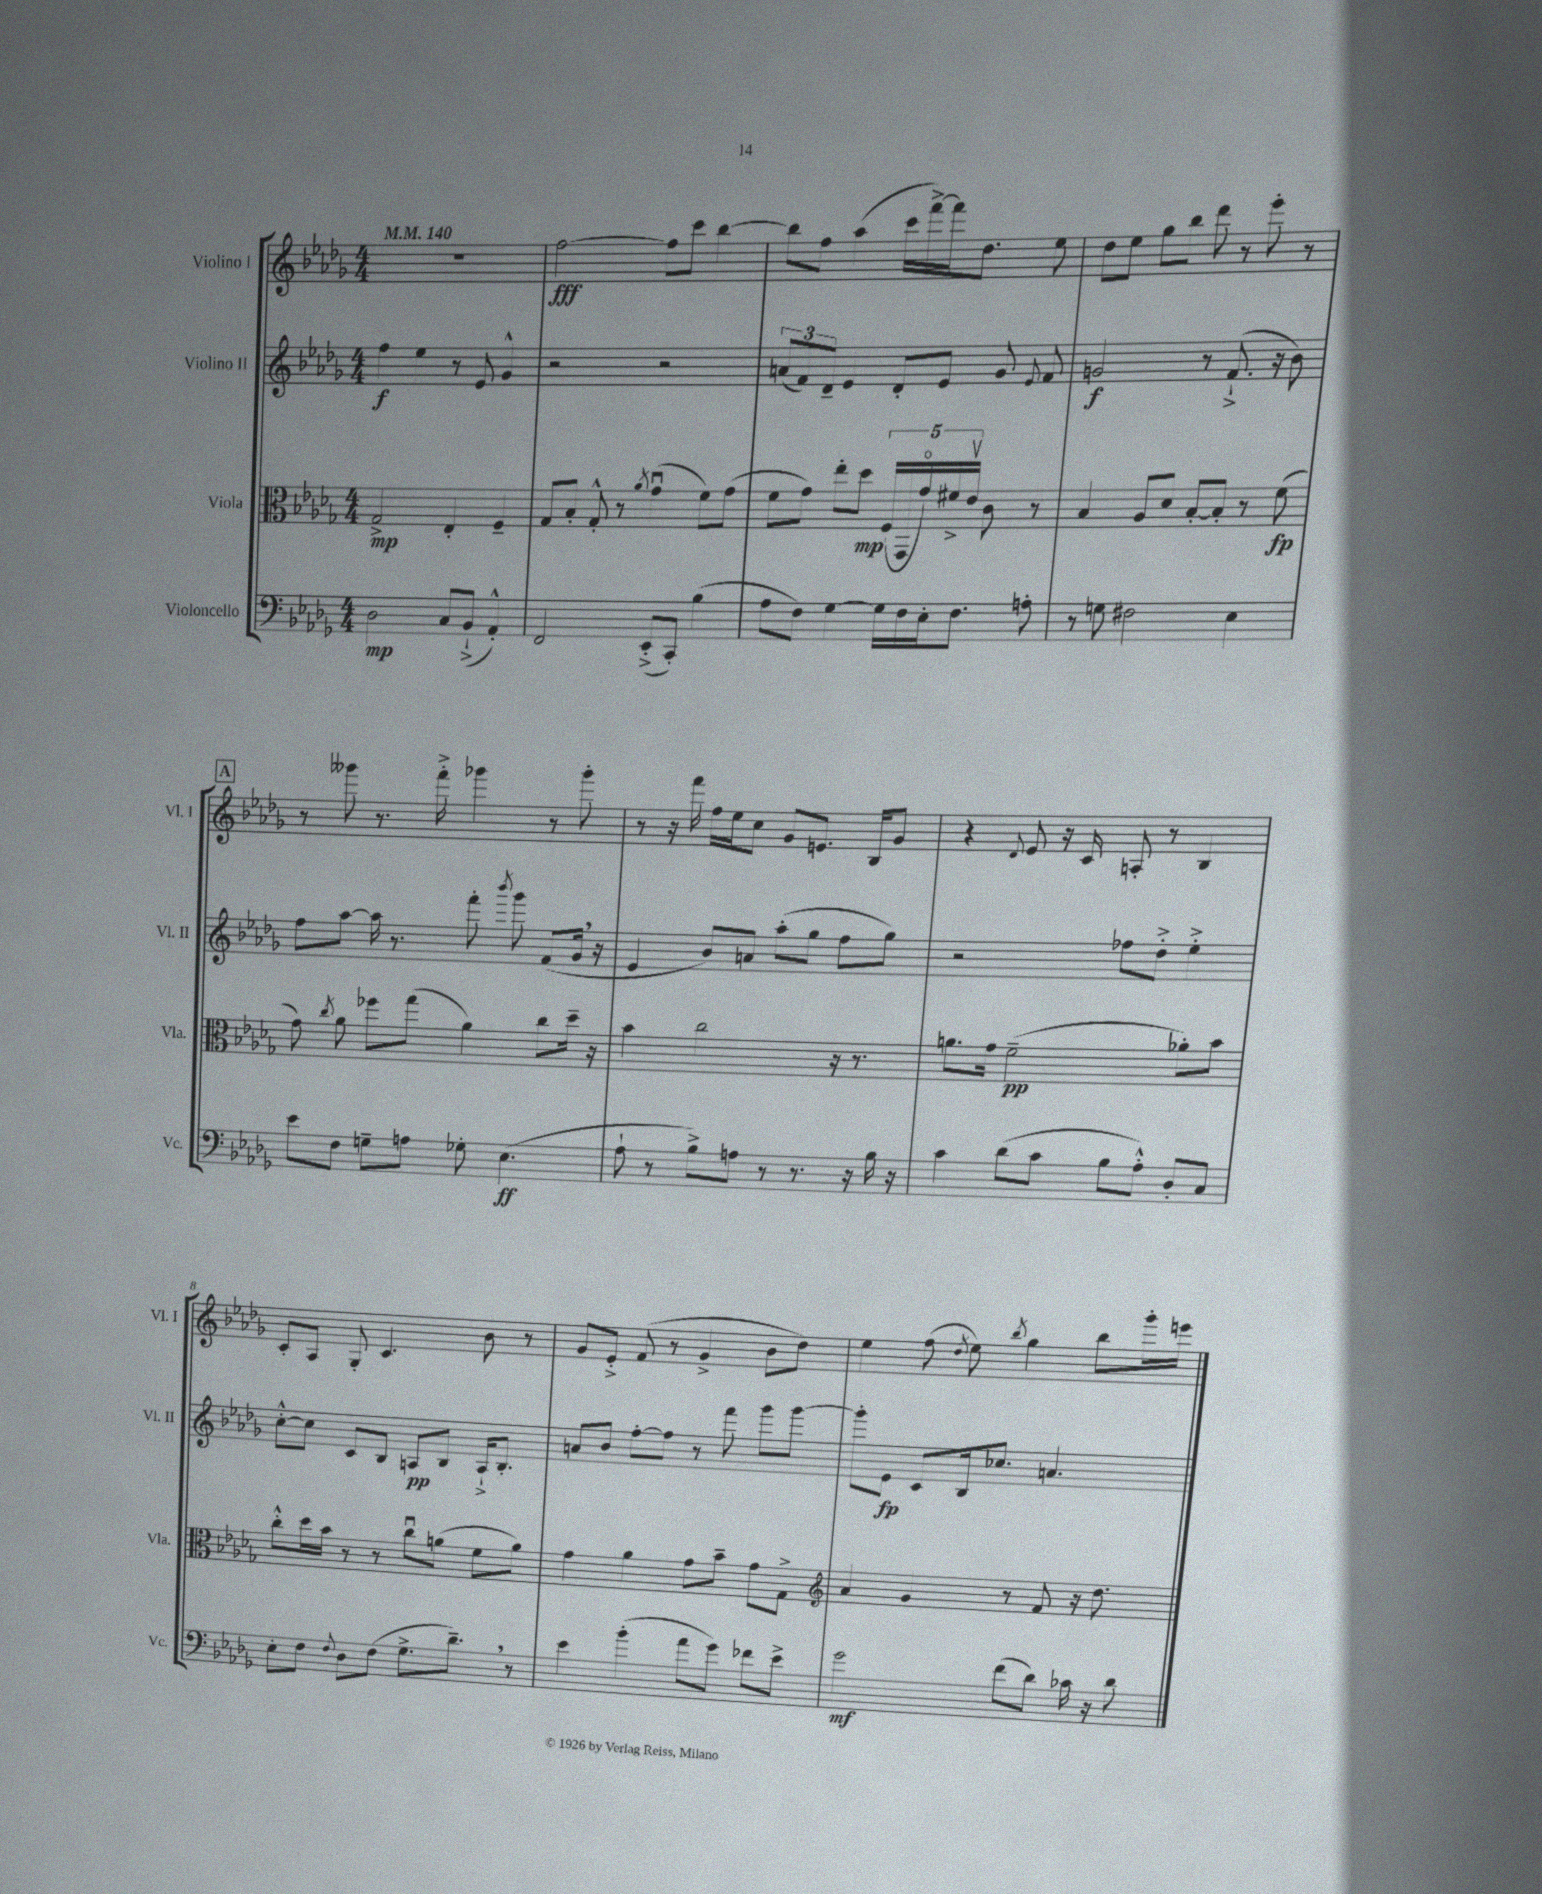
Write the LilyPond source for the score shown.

<<
\new StaffGroup <<
\new Staff = "s0" \with { instrumentName = "Violino I" shortInstrumentName = "Vl. I" } {
    \clef treble \key des \major \numericTimeSignature \time 4/4 \tempo 4 = 140
    \autoBeamOff R1 |
    f''2~\fff f''8[ c'''8] bes''4~ |
    bes''8[ f''8] aes''4( c'''16[ f'''16~->) f'''16 des''8.] ees''8 |
    des''8[ ees''8] ges''8[ bes''8] des'''8 r8 ees'''8-. r8 |
    \mark \markup { \box "A" } r8 geses'''8 r8. f'''16-.-> ges'''4 r8 ges'''8-. |
    r8 r16 f'''16 f''16[ ees''16 c''8] ges'8[ e'8.] bes16[ ges'8] |
    r4 \appoggiatura { des'8 } ees'8 r16 c'16 a8-. r8 bes4 |
    c'8[-. aes8] ges8-. c'4. bes'8 r8 |
    ges'8[ ees'8]-.-> f'8( r8 ges'4-> bes'8[ des''8]) |
    ees''4 f''8( \acciaccatura { des''8 } ees''8) \acciaccatura { bes''8 } ges''4 bes''8[ ges'''16-. e'''16] \bar "|." |
}
\new Staff = "s1" \with { instrumentName = "Violino II" shortInstrumentName = "Vl. II" } {
    \clef treble \key des \major \numericTimeSignature \time 4/4
    \autoBeamOff f''4\f ees''4 r8 ees'8 ges'4-^ |
    r2 r2 |
    \tuplet 3/2 { a'8[( f'8) des'8]-- } ees'4 des'8[-. ees'8] ges'8 \appoggiatura { ees'8 } f'8 |
    g'2\f r8 f'8.-!->( r16 bes'8) |
    \mark \markup { \box "A" } f''8[ aes''8]~ aes''16 r8. f'''8-. \acciaccatura { bes'''8 } ges'''8 f'8[( ges'16] \breathe r16 |
    ees'4 bes'8[) a'8] aes''8[-.( ges''8] f''8[ ges''8]) |
    r2 fes''8[ des''8]-.-> ees''4-.-> |
    c''8[~-.-^ c''8] c'8[ bes8] a8[\pp bes8] a16[-!-> bes8.]-. |
    a'8[ bes'8] f''8[~-. f''8] r8 f'''8 ges'''8[ ges'''8]~ |
    ges'''8[-. ees'8]\fp c'8[ bes16 ces''8.] a'4. \bar "|." |
}
\new Staff = "s2" \with { instrumentName = "Viola" shortInstrumentName = "Vla." } {
    \clef alto \key des \major \numericTimeSignature \time 4/4
    \autoBeamOff ges2->\mp ees4-. f4-- |
    ges8[ bes8]-. ges8-.-^ r8 \acciaccatura { aes'8 } ges'4\downbow( f'8[) ges'8]( |
    f'8[ ges'8]) ees''8[-. des''8]\mp \tuplet 5/4 { f16[( ges,16 ges'16\flageolet) fis'16-> ees'16]\upbow } c'8 r8 |
    bes4 aes8[ des'8] bes8[~-. bes8]-. r8 f'8\fp( |
    \mark \markup { \box "A" } ges'8) \acciaccatura { c''8 } aes'8 fes''8[ ges''8]( aes'4) c''8[ des''16]-- r16 |
    bes'4 c''2 r16 r8. |
    a'8.[ ges'16] f'2--\pp( aes'8[-.) bes'8] |
    c''8[-.-^ des''16 bes'16] r8 r8 c''8[\downbow a'8]( f'8[ a'8]) |
    ges'4 aes'4 ges'8[ bes'8]-- ges'8[ ges8]-> |
    \clef treble aes'4 ges'4 r8 f'8 r16 des''8. \bar "|." |
}
\new Staff = "s3" \with { instrumentName = "Violoncello" shortInstrumentName = "Vc." } {
    \clef bass \key des \major \numericTimeSignature \time 4/4
    \autoBeamOff des2\mp c8[ bes,8]-!->( aes,4-.-^) |
    f,2 ees,8[-.->( c,8]-.) bes4( |
    aes8[ f8]) ges4~ ges16[ f16 ees16-. f8.] a8-. |
    r8 g8 fis2 ees4 |
    \mark \markup { \box "A" } ees'8[ f8] g8[-- a8] ges8-. ees4.\ff( |
    aes8-! r8 bes8[->) a8] r8 r8. r16 bes16 r16 |
    c'4 des'8[( c'8] bes8[ aes8]-.-^) des8[-. c8] |
    ees8[-. f8] \appoggiatura { f8 } des8[ f8]( ges8.[-> des'8.]--) \breathe r8 |
    ees'4 bes'4-.( aes'8[ ges'8]) fes'8[ ees'8]-> |
    ges'2\mf f'8[( des'8]) ces'16 r16 des'8 \bar "|." |
}
>>
>>
